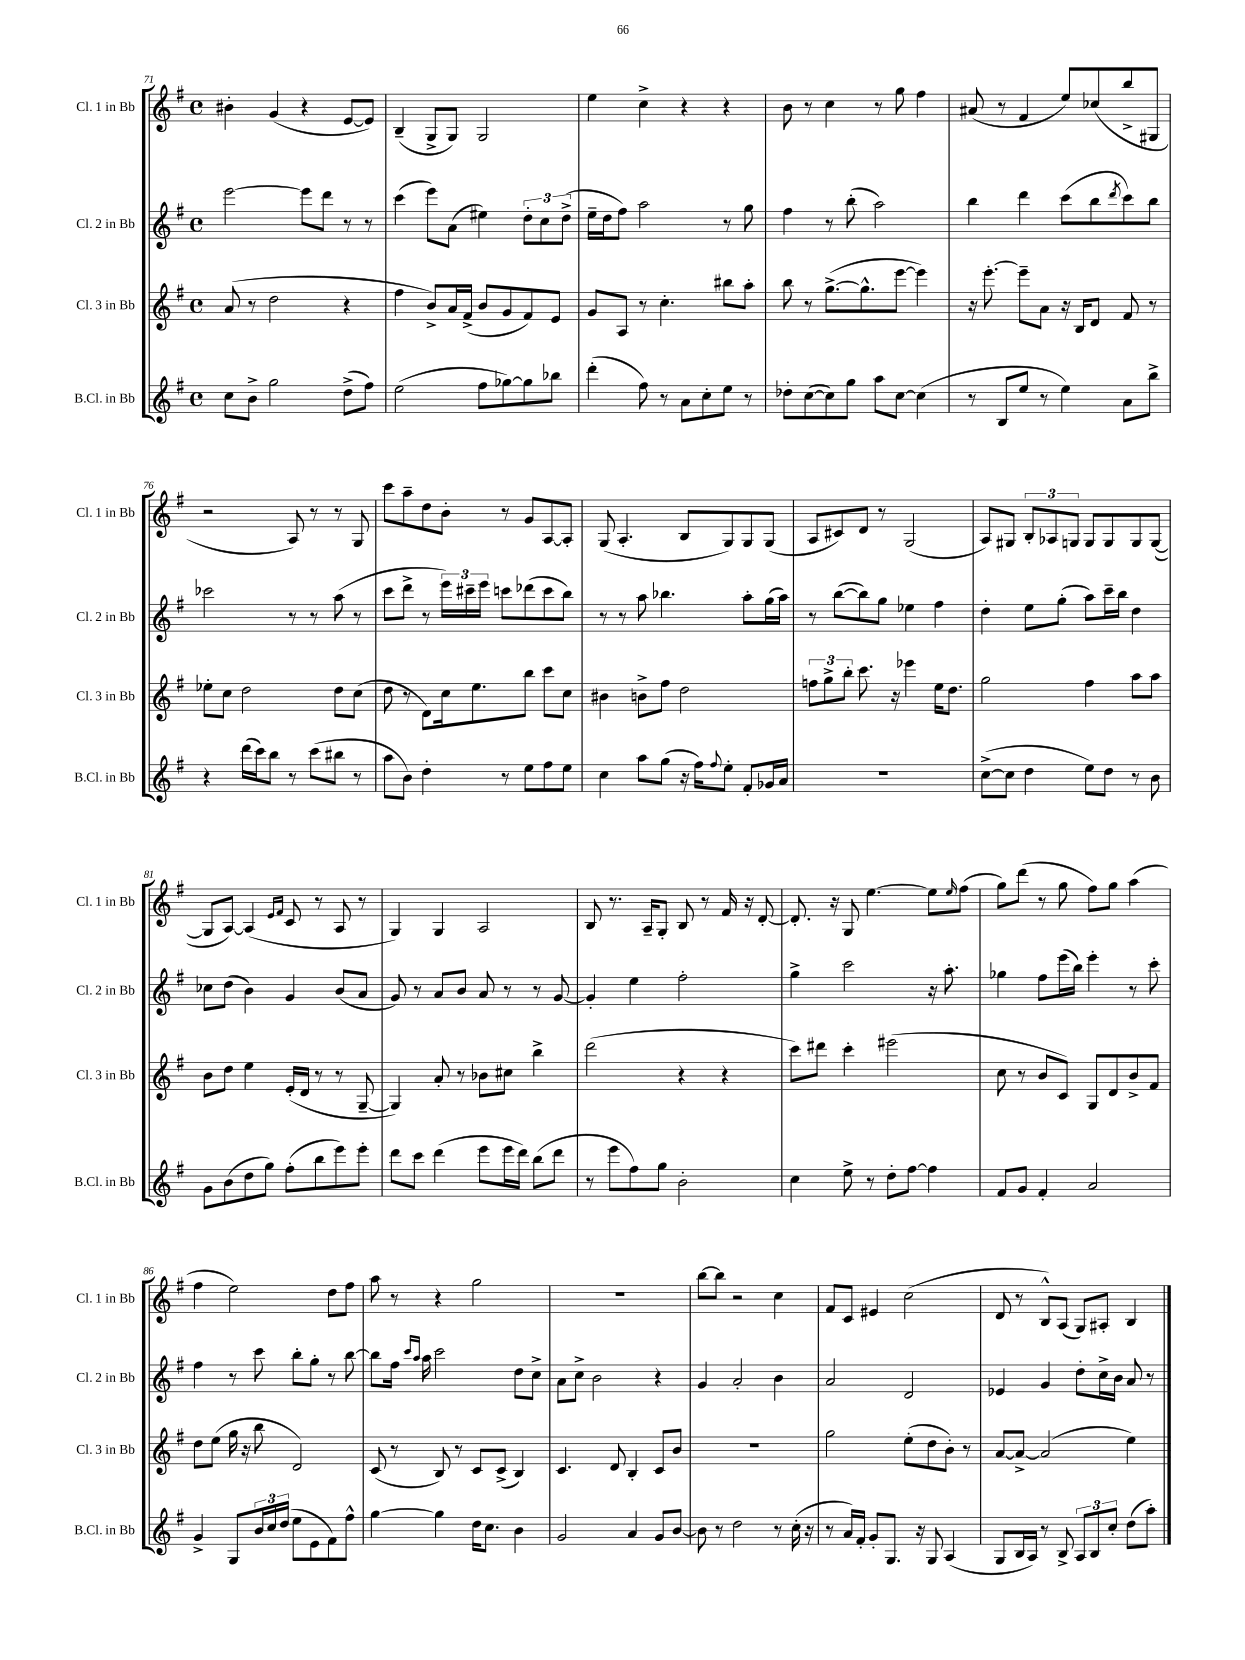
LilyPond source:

<<
\new StaffGroup <<
\new Staff = "s0" \with { instrumentName = "Cl. 1 in Bb" shortInstrumentName = "Cl. 1 in Bb" } {
    \clef treble \key g \major \defaultTimeSignature \time 4/4
    bis'4-. g'4( r4 e'8~ e'8) |
    b4--( g8-> g8) g2 |
    e''4 c''4-> r4 r4 |
    b'8 r8 c''4 r8 g''8 fis''4 |
    ais'8( r8 fis'4 e''8) ces''8( b''8-> gis8 |
    r2 a8) r8 r8 g8 |
    c'''8 a''8-- d''8 b'8-. r8 g'8 a8~ a8-. |
    g8( a4.-. b8 g8) g8 g8( |
    a8 cis'8) d'8 r8 g2( |
    a8) gis8 \tuplet 3/2 { b8-. aes8 g8 } g8 g8 g8 g8~( |
    g8 a8~) a4( \grace { e'16 fis'16 } c'8 r8 a8 r8 |
    g4) g4 a2 |
    b8 r8. a16-- g8-. b8 r8 fis'16 r16 d'8~-. |
    d'8.-. r16 g8 e''4.~ e''8 \grace { e''16 } fis''8( |
    g''8) d'''8( r8 g''8 fis''8) g''8 a''4( |
    fis''4 e''2) d''8 fis''8 |
    a''8 r8 r4 g''2 |
    r1 |
    b''8~ b''8 r2 c''4 |
    fis'8 c'8 eis'4 c''2( |
    d'8 r8 b8-^) a8( g8) ais8-. b4 \bar "|." |
}
\new Staff = "s1" \with { instrumentName = "Cl. 2 in Bb" shortInstrumentName = "Cl. 2 in Bb" } {
    \clef treble \key g \major \defaultTimeSignature \time 4/4
    e'''2~ e'''8 d'''8 r8 r8 |
    c'''4( e'''8) a'8( eis''4) \tuplet 3/2 { d''8-. c''8 d''8->( } |
    e''16-- d''16 fis''8) a''2 r8 g''8 |
    fis''4 r8 b''8-.( a''2) |
    b''4 d'''4 c'''8( b''8 \acciaccatura { d'''8 } c'''8) b''8 |
    ces'''2 r8 r8 a''8( r8 |
    c'''8 d'''8-> r8 \tuplet 3/2 { e'''16) cis'''16-- e'''16 } c'''8 des'''8( c'''8 b''8) |
    r8 r8 a''8 bes''4. a''8-. g''16( a''16) |
    r8 b''8~( b''8) g''8 ees''4 fis''4 |
    d''4-. e''8 g''8-.( a''8) c'''16-- b''16 d''4 |
    ces''8 d''8( b'4) g'4 b'8( a'8 |
    g'8) r8 a'8 b'8 a'8 r8 r8 g'8~ |
    g'4-. e''4 fis''2-. |
    g''4-> c'''2 r16 a''8.-. |
    ges''4 fis''8 e'''16( b''16) e'''4-. r8 c'''8-. |
    fis''4 r8 c'''8 b''8-. g''8-. r8 b''8~ |
    b''8 fis''16 \grace { c'''16 a''16 } a''16 c'''2 d''8 c''8-> |
    a'8 c''8-> b'2 r4 |
    g'4 a'2-. b'4 |
    a'2 d'2 |
    ees'4 g'4 d''8-. c''16-> b'16 a'8 r8 \bar "|." |
}
\new Staff = "s2" \with { instrumentName = "Cl. 3 in Bb" shortInstrumentName = "Cl. 3 in Bb" } {
    \clef treble \key g \major \defaultTimeSignature \time 4/4
    a'8( r8 d''2 r4 |
    fis''4 b'8->) a'16 fis'16->( b'8 g'8 fis'8) e'8 |
    g'8 a8 r8 c''4.-. bis''8 a''8-. |
    b''8 r8 g''8.~->( g''8.-^ e'''8~ e'''4) |
    r16 e'''8.~-. e'''8-- a'8 r16 b16 d'8 fis'8 r8 |
    ees''8-. c''8 d''2 d''8 c''8( |
    d''8 r8 d'8) c''16 e''8. b''8 c'''8 c''8 |
    bis'4 b'8-> fis''8 d''2 |
    \tuplet 3/2 { f''8 g''8-> b''8-. } c'''8. r16 ees'''4 e''16 d''8. |
    g''2 fis''4 a''8 a''8 |
    b'8 d''8 e''4 e'16-.( d'16 r8 r8 g8~-- |
    g4) a'8-. r8 bes'8 cis''8 b''4-> |
    d'''2( r4 r4 |
    c'''8) dis'''8 c'''4-. eis'''2( |
    c''8 r8 b'8 c'8) g8 d'8 b'8-> fis'8 |
    d''8 e''8( g''16 r16 b''8 d'2) |
    c'8( r8 b8) r8 c'8 c'8->( b4) |
    c'4. d'8 b4-. c'8 b'8 |
    R1 |
    g''2 e''8-.( d''8 b'8-.) r8 |
    a'8~ a'8~-> a'2( e''4) \bar "|." |
}
\new Staff = "s3" \with { instrumentName = "B.Cl. in Bb" shortInstrumentName = "B.Cl. in Bb" } {
    \clef treble \key g \major \defaultTimeSignature \time 4/4
    c''8 b'8-> g''2 d''8->( fis''8) |
    e''2( fis''8 ges''8~) ges''8 bes''8 |
    d'''4-.( fis''8) r8 a'8 c''8-. e''8 r8 |
    des''8-. c''8~( c''8) g''8 a''8 c''8~ c''4( |
    r8 b8 e''8 r8 e''4) a'8 b''8-> |
    r4 d'''16( c'''16) b''8 r8 c'''8( bis''8 r8 |
    a''8 b'8) d''4-. r8 e''8 fis''8 e''8 |
    c''4 a''8 g''8( r16 fis''16) \appoggiatura { fis''8 } e''8-. fis'8-. ges'16 a'16 |
    r1 |
    c''8~->( c''8 d''4 e''8) d''8 r8 b'8 |
    g'8 b'8( d''8 g''8) fis''8-.( b''8 e'''8) e'''8-. |
    d'''8 c'''8 d'''4( e'''8 e'''16 d'''16) b''8( d'''8 |
    r8 e'''8 fis''8) g''8 b'2-. |
    c''4 e''8-> r8 d''8-. fis''8~ fis''4 |
    fis'8 g'8 fis'4-. a'2 |
    g'4-> g8 \tuplet 3/2 { b'16 c''16 d''16( } e''8 e'8 fis'8) fis''8-^ |
    g''4~ g''4 d''16 c''8. b'4 |
    g'2 a'4 g'8 b'8~ |
    b'8 r8 d''2 r8 c''16-.( r16 |
    r8 a'16) fis'16-. g'8-. g8. r16 g8 a4( |
    g8 b16 a16) r8 b8-> \tuplet 3/2 { a8 b8 c''8-. } d''8( a''8-.) \bar "|." |
}
>>
>>
\layout { \context { \Score currentBarNumber = #71 } }
